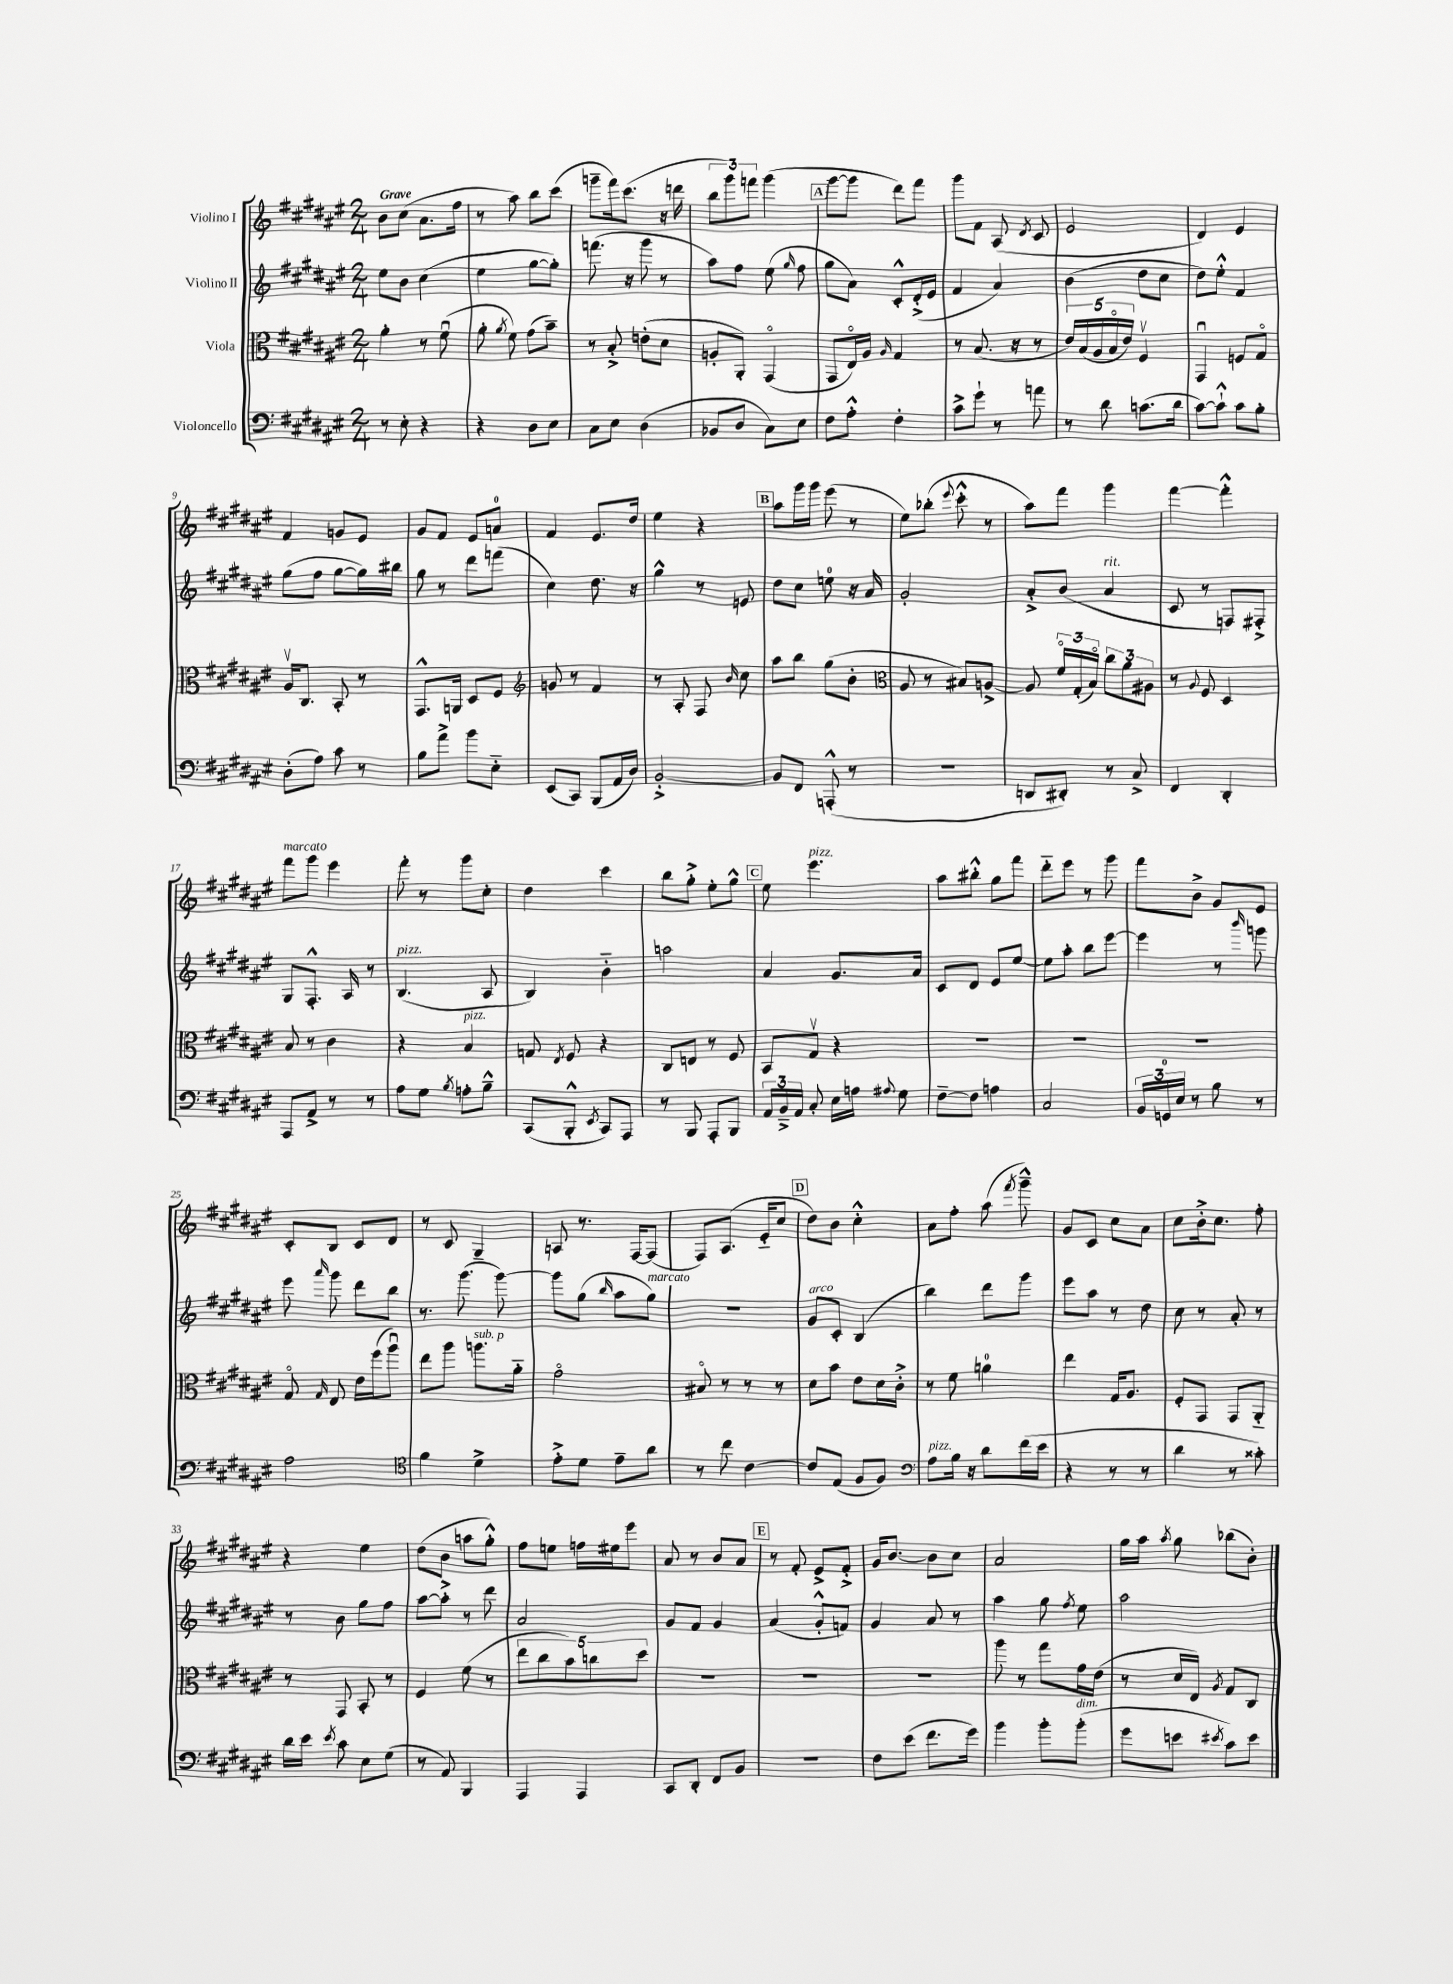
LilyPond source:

<<
\new StaffGroup <<
\new Staff = "s0" \with { instrumentName = "Violino I" } {
    \clef treble \key fis \major \numericTimeSignature \time 2/4 \tempo "Grave"
    \autoBeamOff b'8[ cis''8]( ais'8.[ fis''16] |
    r8 ais''8) b''8[ cis'''8]( |
    g'''8[-- fis'''16) cis'''8.]( r16 d'''16 |
    \tuplet 3/2 { b''8[ gis'''8) f'''8] } gis'''4( |
    \mark \markup { \box "A" } gis'''8[~ gis'''8] dis'''8[) fis'''8] |
    gis'''8[ fis'8] ais8( \acciaccatura { dis'8 } cis'8 |
    eis'2 |
    dis'4) eis'4 |
    fis'4 g'8[ eis'8] |
    gis'8[ fis'8] eis'8[ a'8]-0 |
    fis'4 eis'8.[ dis''16] |
    eis''4 r4 |
    \mark \markup { \box "B" } ais''8[ gis'''16 gis'''16] eis'''8( r8 |
    eis''8[) bes''8]-.( \appoggiatura { eis'''8 } cis'''8-.-^ r8 |
    ais''8[) fis'''8] gis'''4 |
    fis'''4~ fis'''4-.-^ |
    fis'''8[^\markup { \italic "marcato" } gis'''8] eis'''4 |
    fis'''8-. r8 gis'''8[ cis''8]-. |
    dis''4 cis'''4 |
    b''8[ gis''8]-.-> eis''8[-. gis''8]-^ |
    \mark \markup { \box "C" } eis''8 eis'''4.^\markup { \italic "pizz." } |
    ais''8[ bis''8]-.-^ gis''8[ fis'''8] |
    dis'''8[-_ eis'''8] r8 gis'''8 |
    fis'''8[ b'8]-> gis'8[ eis'8] |
    cis'8[-. b8] cis'8[ dis'8] |
    r8 cis'8 gis4-- |
    a8 r8. fis16[~ fis8]( |
    fis8[) ais8.]( eis'16[-_ cis''8] |
    \mark \markup { \box "D" } dis''8[) b'8] cis''4-.-^ |
    ais'8[ fis''8]-. ais''8( \acciaccatura { fis'''8 } gis'''8---^) |
    gis'8[ cis'8] cis''8[ ais'8] |
    cis''8[ b'16-.-> cis''8.] fis''8-. |
    r4 eis''4 |
    dis''8[( b'8] a''8[ gis''8]-.-^) |
    fis''8[ e''8] f''16[ eis''16 eis'''8] |
    ais'8 r8 b'8[ ais'8] |
    \mark \markup { \box "E" } r8 fis'8-. eis'8[-> fis'8]-.-> |
    gis'16[ b'8.]~ b'8[ cis''8] |
    ais'2 |
    gis''16[ ais''16] \acciaccatura { ais''8 } gis''8 bes''8[( b'8]-.) \bar "|." |
}
\new Staff = "s1" \with { instrumentName = "Violino II" } {
    \clef treble \key fis \major \numericTimeSignature \time 2/4
    \autoBeamOff eis''8[ b'8] cis''4( |
    eis''4 gis''8[~ gis''8]-.) |
    f'''8.( r16 gis'''8 r8 |
    ais''8[) fis''8] eis''8( \grace { gis''16 } fis''8 |
    \mark \markup { \box "A" } gis''8[ ais'8]) cis'8[-.-^ dis'16-.->( eis'16] |
    fis'4 ais'4) |
    b'4( dis''8[ cis''8] |
    dis''8[) eis''8]-.-^ fis'4 |
    gis''8[( fis''8] gis''8[~ gis''16) bis''16] |
    gis''8 r8 dis'''8[ f'''8]( |
    cis''4) dis''8. r16 |
    gis''4-^ r8 e'8 |
    \mark \markup { \box "B" } dis''8[ cis''8] e''8-0 r16 ais'16 |
    gis'2-. |
    ais'8[-.-> b'8]( ais'4^\markup { \italic "rit." } |
    cis'8 r8 f8[) fis8]-.-> |
    gis8[ fis8.]-.-^ ais16 r8 |
    b4.^\markup { \italic "pizz." }( ais8 |
    b4) b'4-_ |
    a''2 |
    \mark \markup { \box "C" } ais'4 gis'8.[ ais'16] |
    cis'8[ dis'8] eis'8[ eis''8]~ |
    eis''8[ ais''8]-. b''8[ eis'''8]~ |
    eis'''4 r8 \grace { b'''16 } g'''8 |
    eis'''8 \grace { ais'''16 } gis'''8 dis'''8[ b''8] |
    r8. gis'''8.( gis'''8~) |
    gis'''8[ gis''8]( \grace { b''16 } ais''8[ gis''8]^\markup { \italic "marcato" }) |
    R2 |
    \mark \markup { \box "D" } gis'8[^\markup { \italic "arco" } cis'8]-. b4( |
    b''4) dis'''8[ gis'''8] |
    eis'''8[ ais''8] r8 dis''8 |
    cis''8 r8 ais'8-. r8 |
    r8 b'8 gis''8[ fis''8] |
    ais''8[~ ais''8]-.-> r8 dis'''8 |
    ais'2 |
    gis'8[ fis'8] gis'4 |
    \mark \markup { \box "E" } ais'4( gis'8[-.-^ f'8]) |
    gis'4 ais'8 r8 |
    ais''4 gis''8 \acciaccatura { fis''8 } eis''8 |
    ais''2 \bar "|." |
}
\new Staff = "s2" \with { instrumentName = "Viola" } {
    \clef alto \key fis \major \numericTimeSignature \time 2/4
    \autoBeamOff ais'4-. r8 fis'8\downbow( |
    ais'8-. \acciaccatura { ais'8 } fis'8) gis'8[( b'8]--) |
    r8 b8-.-> e'8[-.( dis'8] |
    a8[-. ais,8]-.) gis,4\flageolet( |
    \mark \markup { \box "A" } gis,8[ eis16\flageolet) ais16] \grace { ais16 } gis4 |
    r8 b8.( r16 r8 |
    \tuplet 5/4 { eis'16[) b16( ais16 b16\flageolet eis'16]) } fis4\upbow |
    gis,4\downbow f8[ gis8]\flageolet |
    ais16[\upbow cis8.] b,8-. r8 |
    gis,8.[-^ a,16] dis8[ fis8] |
    \clef treble g'8 r8 fis'4 |
    r8 ais8-. fis8 \grace { b'16 } cis''8 |
    \mark \markup { \box "B" } ais''8[ b''8] gis''8[( b'8]-. |
    \clef alto ais8 r8 bis8[) a8]~-> |
    a8 \tuplet 3/2 { fis'16[\flageolet gis16-.( b16]\flageolet) } \tuplet 3/2 { cis''8[ ais'8 ais8] } |
    r8 \appoggiatura { ais8 } fis8 dis4 |
    b8 r8 cis'4 |
    r4 b4^\markup { \italic "pizz." } |
    g8 \acciaccatura { eis8 } fis8 r4 |
    cis8[ e8] r8 fis8 |
    \mark \markup { \box "C" } b,8[ gis8]\upbow r4 |
    R2 |
    R2 |
    R2 |
    gis8\flageolet \grace { gis16 } eis8 eis'16[ fis''16( ais''8]\downbow) |
    eis''8[ ais''8] a''8.[^\markup { \italic "sub. p" } ais'16]-_ |
    gis'2\flageolet |
    bis8\flageolet r8 r8 r8 |
    \mark \markup { \box "D" } dis'8[ b'8] eis'8[ dis'16 cis'16]-.-> |
    r8 fis'8 a'4-0 |
    eis''4 gis16[ ais8.] |
    fis8[-. gis,8] gis,8[ ais,8]-_ |
    r8 gis,8 b,8-. r8 |
    fis4 fis'8( r8 |
    \tuplet 5/4 { eis''8[ cis''8 b'8) c''8 dis''8] } |
    R2 |
    \mark \markup { \box "E" } R2 |
    R2 |
    ais''8 r8 gis''8[ gis'16 eis'16]( |
    r8 dis'16[ eis16]) \acciaccatura { ais8 } gis8[ cis8] \bar "|." |
}
\new Staff = "s3" \with { instrumentName = "Violoncello" } {
    \clef bass \key fis \major \numericTimeSignature \time 2/4
    \autoBeamOff r8 eis8-. r4 |
    r4 dis8[ eis8] |
    cis8[ eis8] dis4( |
    bes,8[ dis8] cis8[) eis8] |
    \mark \markup { \box "A" } fis8[ ais8]-.-^ fis4-. |
    cis'8[-> gis'8]-! r8 a'8 |
    r8 dis'8 c'8.[( dis'16] |
    cis'8[~) cis'8]-!-^ cis'8[ b8]-. |
    dis8[-.( ais8]) cis'8 r8 |
    b8[ ais'8]-> b'8[ eis8]-_ |
    eis,8[( cis,8]) b,,8[( ais,16 dis16]) |
    b,2~-.-> |
    \mark \markup { \box "B" } b,8[ fis,8] a,,8-.-^( r8 |
    r2 |
    d,8[ dis,8]-.) r8 cis8-> |
    fis,4 dis,4-. |
    ais,,8[ ais,8]-> r8 r8 |
    ais8[ gis8] \acciaccatura { b8 } a8[-. b8]---^ |
    cis,8[( b,,8]-.-^ \acciaccatura { eis,8 } cis,8[) ais,,8] |
    r8 b,,8 ais,,8[-. b,,8] |
    \mark \markup { \box "C" } \tuplet 3/2 { ais,16[ b,16---> ais,16] } cis8-. eis16[ a16] \appoggiatura { ais8 } gis8 |
    fis8[~-- fis8] a4 |
    cis2 |
    \tuplet 3/2 { b,16[ g,16-0 eis16] } r8 b8 r8 |
    ais2 |
    \clef tenor fis'4 dis'4-> |
    eis'8[-.-> dis'8] eis'8[-- ais'8] |
    r8 cis''8 cis'4~ |
    \mark \markup { \box "D" } cis'8[ eis8]( fis8[ fis8]) |
    \clef bass ais8[^\markup { \italic "pizz." } b16] r16 dis'8[ fis'16( eis'16] |
    r4 r8 r8 |
    dis'4 r8 cisis'8-.) |
    dis'16[ eis'16] \acciaccatura { eis'8 } cis'8 eis8[ gis8]( |
    r8 ais,8) b,,4 |
    ais,,4 ais,,4 |
    cis,8[ dis,8]-. fis,8[ b,8] |
    \mark \markup { \box "E" } R2 |
    fis8[ eis'8]( fis'8.[ gis'16]) |
    b'4 b'8[-. b'8]-.^\markup { \italic "dim." }( |
    gis'8[ e'8] \acciaccatura { eis'8 } cis'8[) eis'8] \bar "|." |
}
>>
>>
